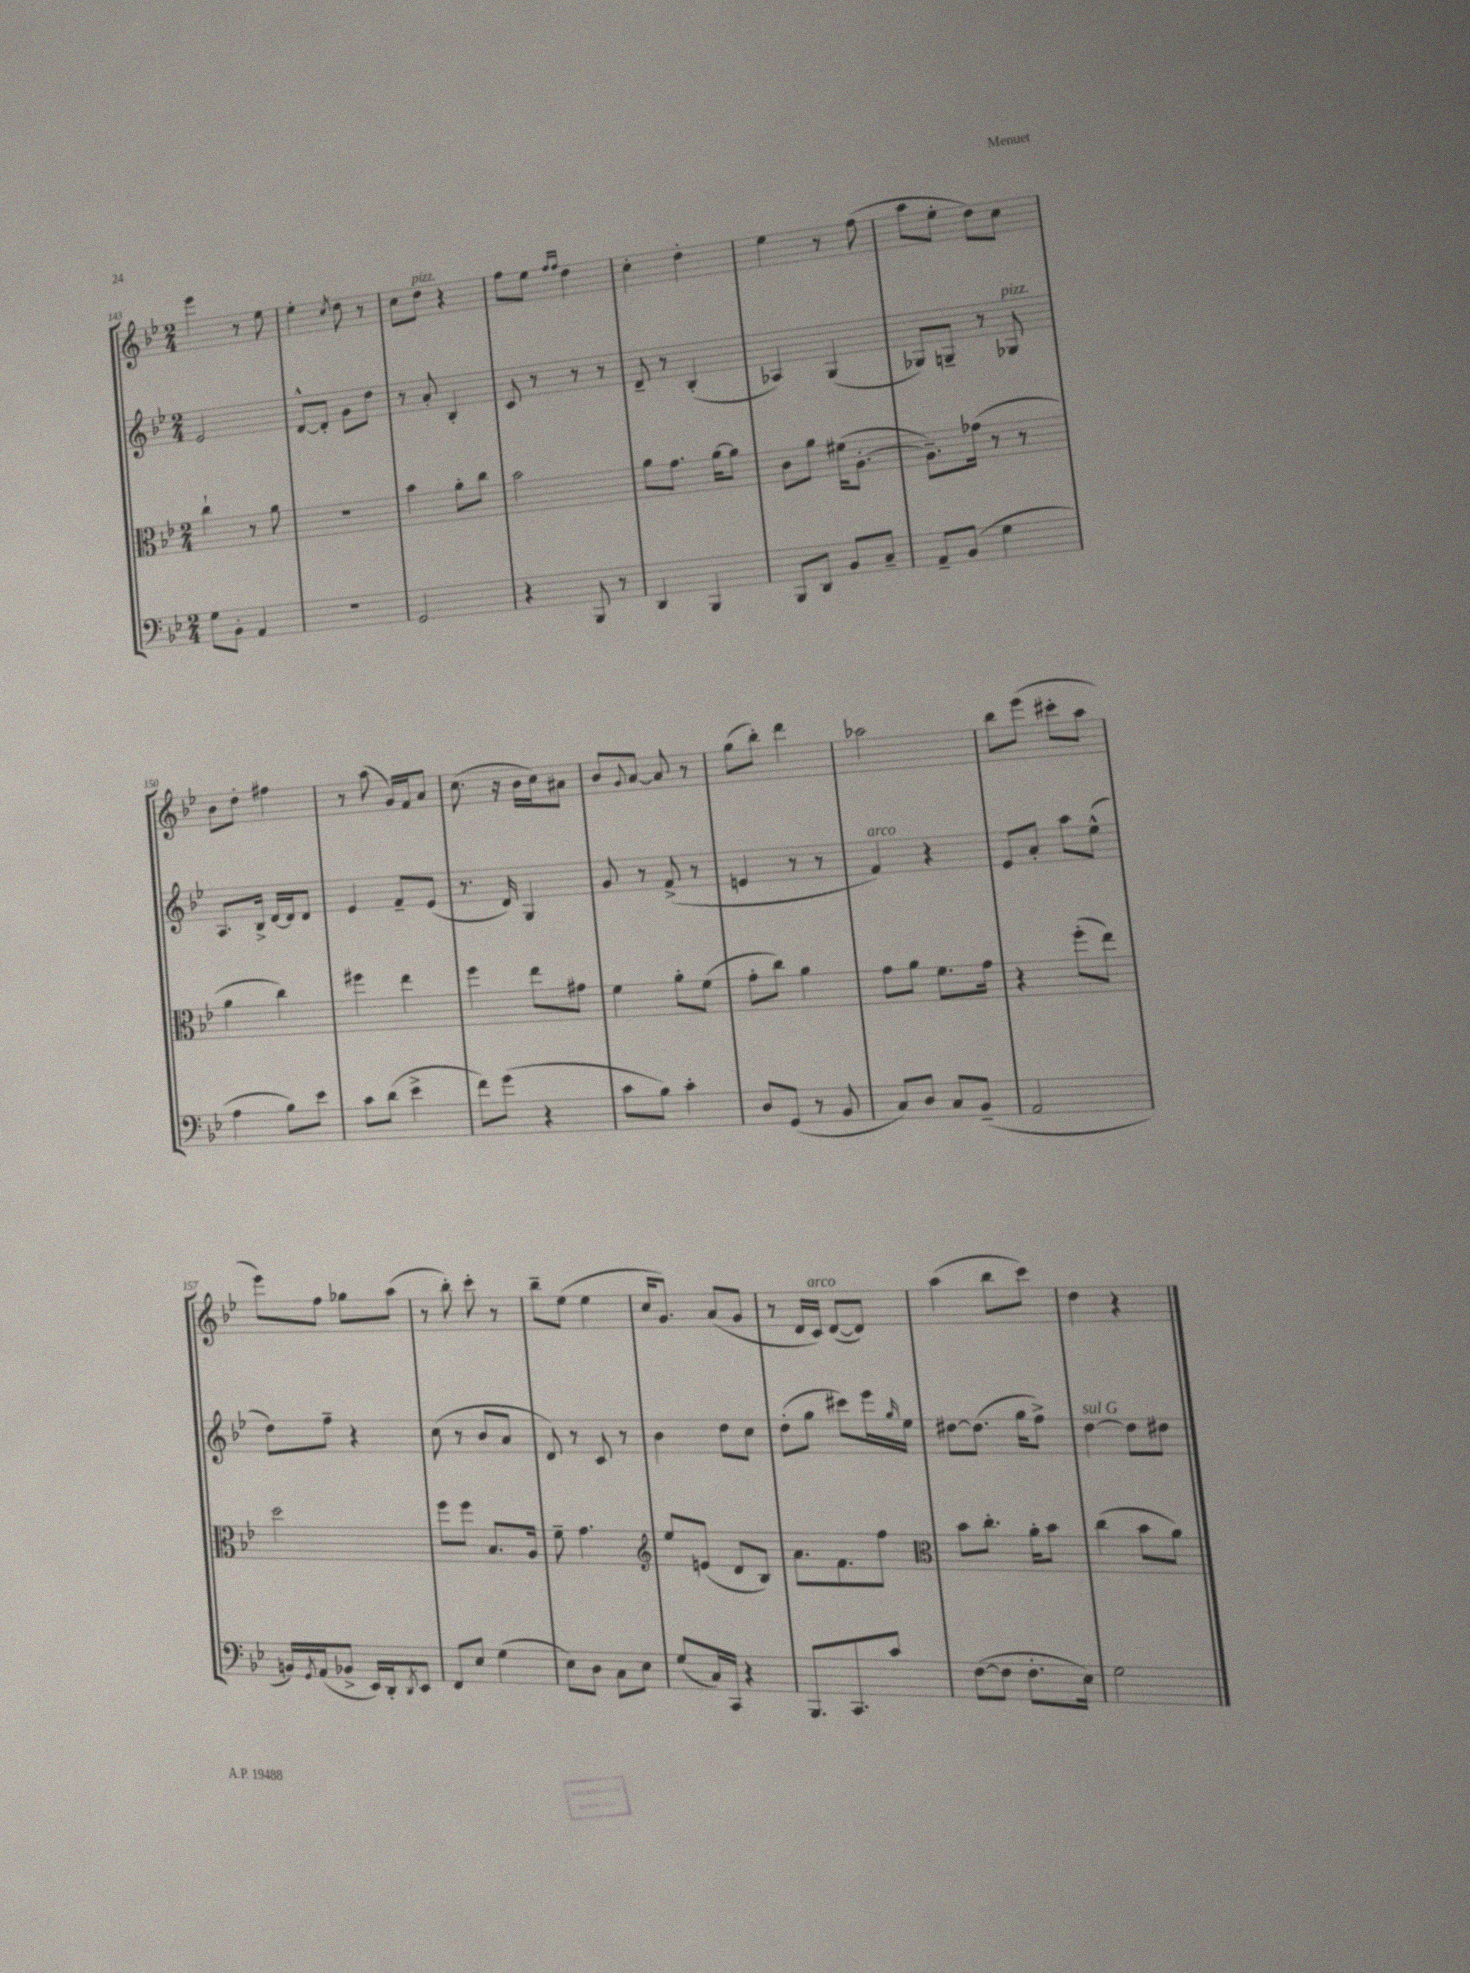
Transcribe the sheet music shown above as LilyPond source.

<<
\new StaffGroup <<
\new Staff = "s0" {
    \clef treble \key bes \major \numericTimeSignature \time 2/4
    ees'''4 r8 ees''8 |
    ees''4-. \acciaccatura { c''8 } d''8 r8 |
    c''8 d''8^\markup { \italic "pizz." } r4 |
    f''8 ees''8 \grace { f''16 f''16 } d''4 |
    c''4-. d''4-. |
    ees''4 r8 f''8( |
    a''8 ees''8-. d''8) c''8 |
    bes'8 d''8-. fis''4 |
    r8 a''8( g'16) f'16 a'8 |
    c''8.( r16 bes'16 c''16) ais'8 |
    bes'8 \appoggiatura { g'8 } a'8~ a'8 r8 |
    g''8( bes''8-.) d'''4 |
    aes''2 |
    bes''8 ees'''8( cis'''8-. a''8 |
    ees'''8) f''8 ges''8 a''8( |
    r8 bes''8-.) c'''8-. r8 |
    bes''8-- ees''8( ees''4 |
    c''16 g'8.) a'8( g'8 |
    r8 d'16 c'16^\markup { \italic "arco" }) d'8~( d'8) |
    a''4( bes''8 c'''8) |
    d''4 r4 \bar "|." |
}
\new Staff = "s1" {
    \clef treble \key bes \major \numericTimeSignature \time 2/4
    ees'2 |
    d'8~-^ d'8-. g'8 d''8 |
    r8 a'8-. bes4-. |
    c'8 r8 r8 r8 |
    d'8-- r8 bes4-.( |
    aes4) g4( |
    ges8) g8-- r8 ges8^\markup { \italic "pizz." } |
    a8. bes16-> d'16~ d'16 d'8 |
    ees'4 f'8-- ees'8( |
    r8. d'16) g4 |
    g'8 r8 f'8->( r8 |
    e'4 r8 r8 |
    f'4^\markup { \italic "arco" }) r4 |
    ees'8 a'8-. a''8 ees''8-^( |
    d''8) f''8-- r4 |
    c''8( r8 bes'8 a'8 |
    d'8) r8 c'8 r8 |
    bes'4 d''8 c''8 |
    d''8-.( g''8 cis'''8) ees'''16 \grace { g''16 } ees''16 |
    dis''8~ dis''8.( g''16 f''8->) |
    d''4~^\markup { \italic "sul G" } d''8 dis''8 \bar "|." |
}
\new Staff = "s2" {
    \clef alto \key bes \major \numericTimeSignature \time 2/4
    c''4-! r8 a'8 |
    R2 |
    bes'4 a'8-. c''8 |
    bes'2 |
    a'8 g'8. a'16~ a'8 |
    c'8 a'8 fis'16( a8.~-. |
    a8.--) ges'16( r8 r8 |
    a'4 c''4) |
    fis''4 ees''4 |
    f''4 ees''8 gis'8 |
    f'4 a'8-. f'8( |
    g'8-. c''8) a'4 |
    g'8 a'8 f'8. g'16 |
    r4 f''8-.( ees''8) |
    d''2 |
    f''8 f''8 bes8. a16 |
    f'8-- g'4. |
    \clef treble ees''8 e'8( d'8 bes8) |
    a'8. f'8. f''8 |
    \clef alto bes'8 c''8.-. a'16-. bes'8 |
    c''4( bes'8 a'8) \bar "|." |
}
\new Staff = "s3" {
    \clef bass \key bes \major \numericTimeSignature \time 2/4
    g8 bes,8-. a,4 |
    R2 |
    g,2 |
    r4 bes,,8 r8 |
    d,4 bes,,4 |
    bes,,8 d,8 bes,8 c8-- |
    a,8-- bes,8( g4 |
    a4 bes8) ees'8 |
    c'8 d'8( ees'4-> |
    f'8) g'8( r4 |
    c'8 bes8) c'4-. |
    d8 g,8( r8 bes,8 |
    c8) d8 c8 bes,8--( |
    a,2 |
    b,16) \acciaccatura { g,8 } a,16( bes,8-> ees,16) d,16-. \acciaccatura { d,8 } ees,8 |
    f,8 ees8 g4( |
    ees8) d8 c8 ees8 |
    g8( c16) c,16 r4 |
    bes,,8. c,8. c'8 |
    f8~( f8 f8.-. ees16) |
    g2 \bar "|." |
}
>>
>>
\layout { \context { \Score currentBarNumber = #143 } }
